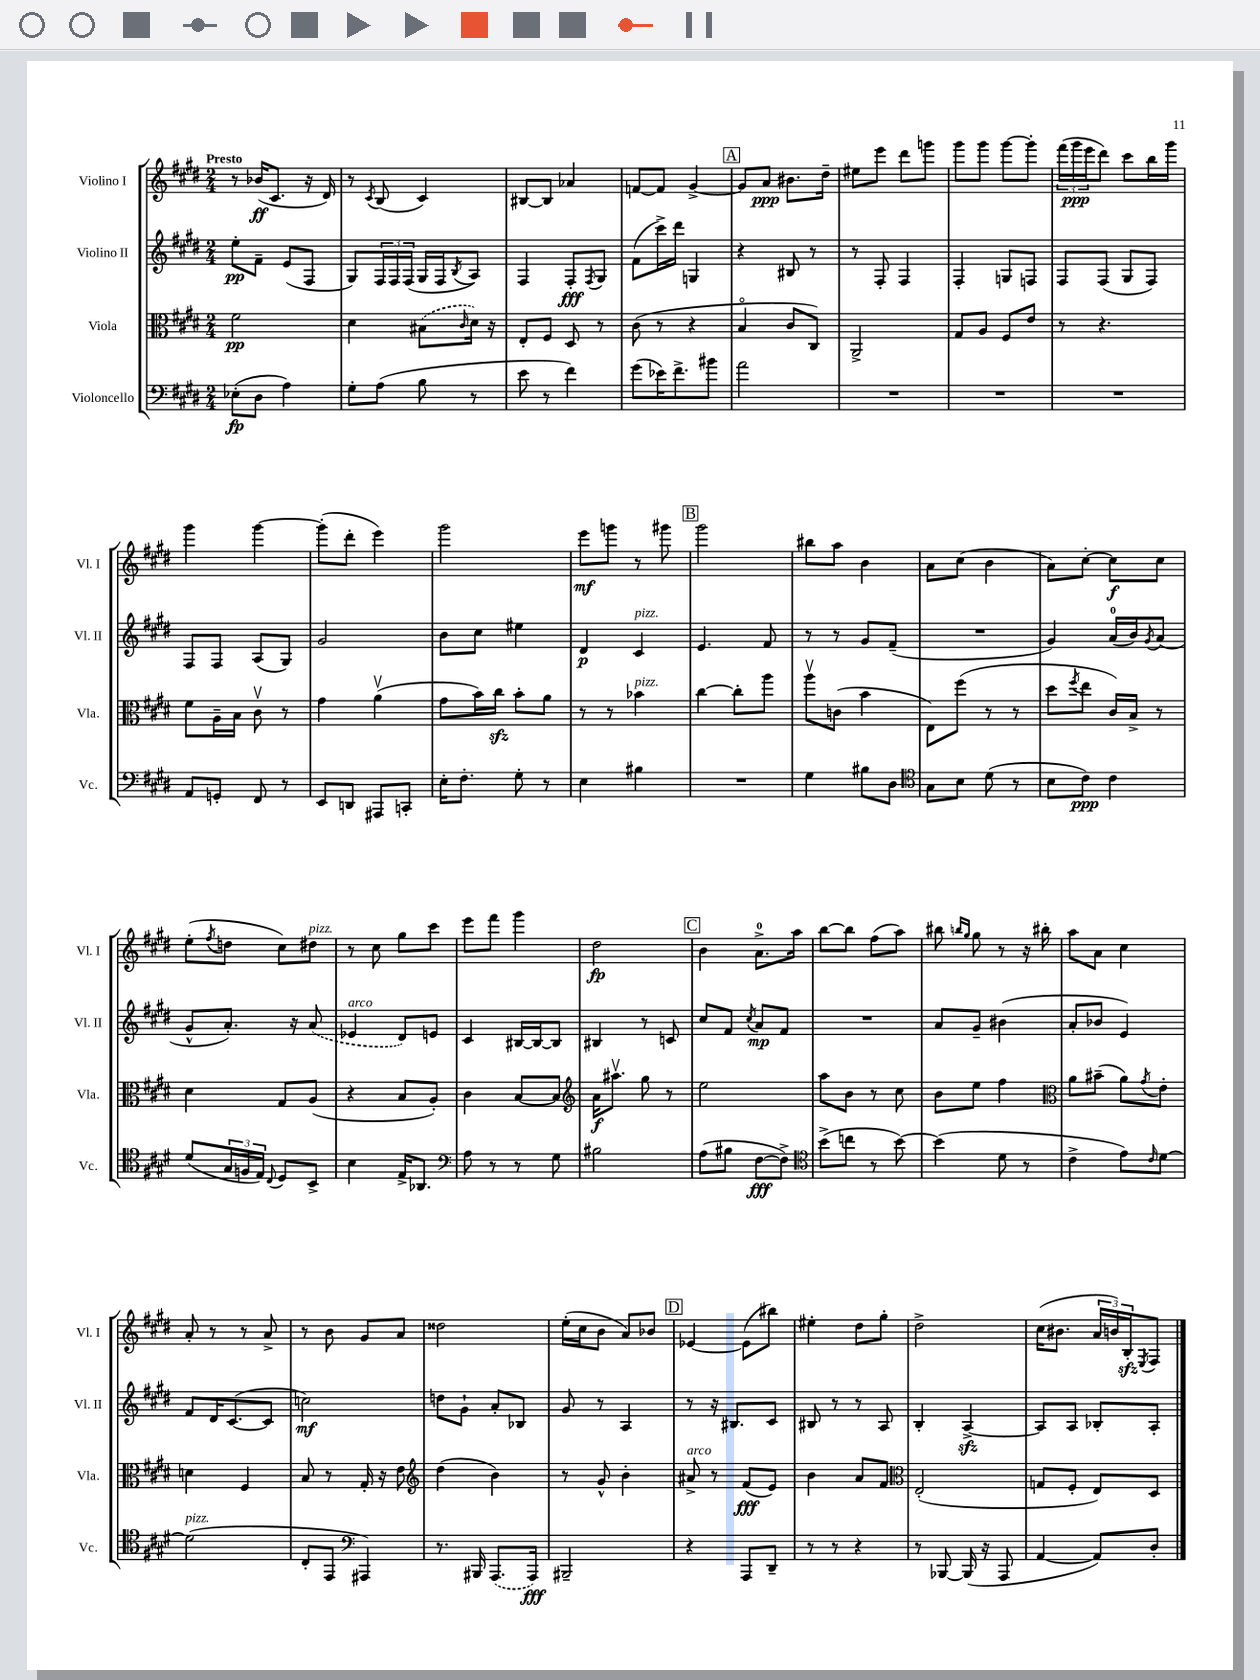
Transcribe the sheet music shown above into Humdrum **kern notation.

**kern	**kern	**kern	**kern
*staff4	*staff3	*staff2	*staff1
*clefF4	*clefC3	*clefG2	*clefG2
*k[f#c#g#d#]	*k[f#c#g#d#]	*k[f#c#g#d#]	*k[f#c#g#d#]
*M2/4	*M2/4	*M2/4	*M2/4
(8E-'	2f#	8ee'	8r
8D#	.	8f#~	(16b-
.	.	.	8.c#
4A)	.	(8e	.
.	.	8F#	16r
.	.	.	16d#)
=	=	=	=
8G#'	4d#	8G#)	8r
.	.	.	8qc#
(8A	.	24F#	(8B
.	.	24F#	.
.	.	(24F#	.
8B	(8B#	16G#	4c#)
.	.	16F#	.
.	16qqc#	8qB	.
8r	16d#)	8A)	.
.	16r	.	.
=	=	=	=
8e	8E'	4F#	[8B#
8r	8F#	.	8B#]
4f#)	8D#	8F#'	4a-
.	.	8qF#	.
.	8r	8G#	.
=	=	=	=
(8g#	(8c#	(8f#	[8f
16e-)	8r	16ccc#^)	8f]
8.f#^	.	16ddd#	.
.	4r	4G	[4g#^
8b#	.	.	.
=	=	=	=
2a	4Bo	4r	8g#]
.	.	.	8a
.	8c#	8B#	8.b#
.	8C#)	8r	.
.	.	.	16dd#~
=	=	=	=
2r	2AA^	8r	8ee#
.	.	8F#'	8eee
.	.	4F#	8ddd#
.	.	.	8ggg
=	=	=	=
2r	8G#	4F#'	8ggg#
.	8A	.	8ggg#
.	8F#	8G	[8ggg#
.	8e	8F	8ggg#']
=	=	=	=
2r	8r	8F#	(24fff#
.	.	.	24ggg#
.	.	.	24eee
.	4.r	(8F#	8ddd#)
.	.	8G#	8ccc#
.	.	8F#)	16bb
.	.	.	16ggg#
=	=	=	=
8AA	8f#	8F#	4ggg#
8GG'	16A~	8F#	.
.	16B	.	.
8FF#	8c#v	(8A	[4ggg#
8r	8r	8G#)	.
=	=	=	=
8EE	4g#	2g#	(8ggg#']
8DD	.	.	8ddd#'
8AAA#	(4av	.	4eee)
8CC'	.	.	.
=	=	=	=
16E'	8g#	8b	2ggg#
8.F#'	.	.	.
.	16b)	8cc#	.
.	16cc#	.	.
8G#'	8b'	4ee#	.
8r	8a	.	.
=	=	=	=
4E	8r	4d#	8eee
.	8r	.	8ggg
4B#	4b-	4c#	8r
.	.	.	8ggg#
=	=	=	=
2r	[4cc#	4.e	2ggg#
.	8cc#']	.	.
.	8aa	8f#	.
=	=	=	=
4G#	8aav	8r	8bb#
.	(8c	8r	8aa
8B#	4b	8g#	4b
8D#	.	(8f#~	.
=	=	=	=
*clefC4	*	*	*
8G#	8E)	2r	8a
8B	(8ff#	.	(8cc#
(8d#	8r	.	4b
8r	8r	.	.
=	=	=	=
8B	8dd#	4g#)	8a)
.	8qff#	.	.
8c#)	8ee	.	[8cc#'
4c#	16c#)	(16a	8cc#]
.	16B^	16b)	.
.	.	8qg#	.
.	8r	(8a	8cc#
=	=	=	=
(8d#	4d#	8g#^^	(8ee'
.	.	.	8qff#
24G#	.	8.a')	8dd
24F	.	.	.
24E)	.	.	.
8qqC#	.	.	.
8D#	8G#	.	8cc#)
.	.	16r	.
8BB^	(8A	(8a	8dd#
=	=	=	=
4B	4r	4e-	8r
.	.	.	8cc#
16E^	8B	8d#)	8gg#
8.AA-	.	.	.
.	8A')	8e	8ccc#
=	=	=	=
*clefF4	*	*	*
8A	4c#	4c#	8eee
8r	.	.	8fff#
8r	[8B	[16B#	4ggg#
.	.	16B#_	.
8G#	8B]	8B#]	.
=	=	=	=
*	*clefG2	*	*
2B#	16a	4B#	2dd#
.	8.aa#v	.	.
.	8gg#	8r	.
.	8r	8c	.
=	=	=	=
(8A	2ee	8cc#	4b
8B#	.	8f#	.
.	.	8qcc#	.
[8F#	.	8a	8.a^
8F#^])	.	8f#	.
.	.	.	16aa
=	=	=	=
*clefC4	*	*	*
(8b^	8aa	2r	[8bb
8cc	8b	.	8bb]
8r	8r	.	(8ff#
[8b)	8cc#	.	8aa)
=	=	=	=
(4b]	8b	8a	8bb#
.	.	.	16qqbb
.	.	.	16qqgg#
.	8ee	8g#~	8gg#
8d#	4ff#	(4b#	8r
8r	.	.	16r
.	.	.	16bb#'
=	=	=	=
*	*clefC3	*	*
4c#^	8a	8a'	8aa
.	(8b#~	8b-	8a
8e)	8a)	4e)	4cc#
16qqc#	8qg#	.	.
[8d#	8e'	.	.
=	=	=	=
(2d#]	4d	8f#	8a'
.	.	16d#	8r
.	.	([8.c#	.
.	4F#	.	8r
.	.	8c#]	8a^
=	=	=	=
8C#'	8B	2cc)	8r
8EE	8r	.	8b
*clefF4	*	*	*
4AAA#)	16G#'	.	8g#
.	16r	.	.
.	8e	.	8a
=	=	=	=
*	*clefG2	*	*
8.r	(4dd#	8dd	2dd##
.	.	8g#`	.
16BBB#	.	.	.
(8.AAA	4b)	8a'	.
.	.	8B-	.
16AAA)	.	.	.
=	=	=	=
2BBB#~	8r	8g#	(16ee'
.	.	.	16cc#
.	8g#^^	8r	8b
.	4b'	4A	8a)
.	.	.	8b-
=	=	=	=
4r	8a#^	8r	[4e-
.	8r	16r	.
.	.	8.B#	.
8AAA	(8f#	.	(8e-]
8DD#~	8e)	8c#	8bb#)
=	=	=	=
8r	4b	8B#	4ee#'
8r	.	8r	.
4r	8a	8r	8dd#
.	8f#	8A	8gg#'
=	=	=	=
*	*clefC3	*	*
8r	(2E'	4B'	2dd#^
[8BBB-	.	.	.
(16BBB-]	.	[4A^	.
16r	.	.	.
8AAA	.	.	.
=	=	=	=
[4AA	8G	8A]	(16cc#
.	.	.	8.b#
.	8F#'	8A	.
8AA])	8E)	8B-'	24a
.	.	.	24b)
.	.	.	24B'
.	.	.	8qE
8D#'	8D#	8A'	8F#
==	==	==	==
*-	*-	*-	*-
